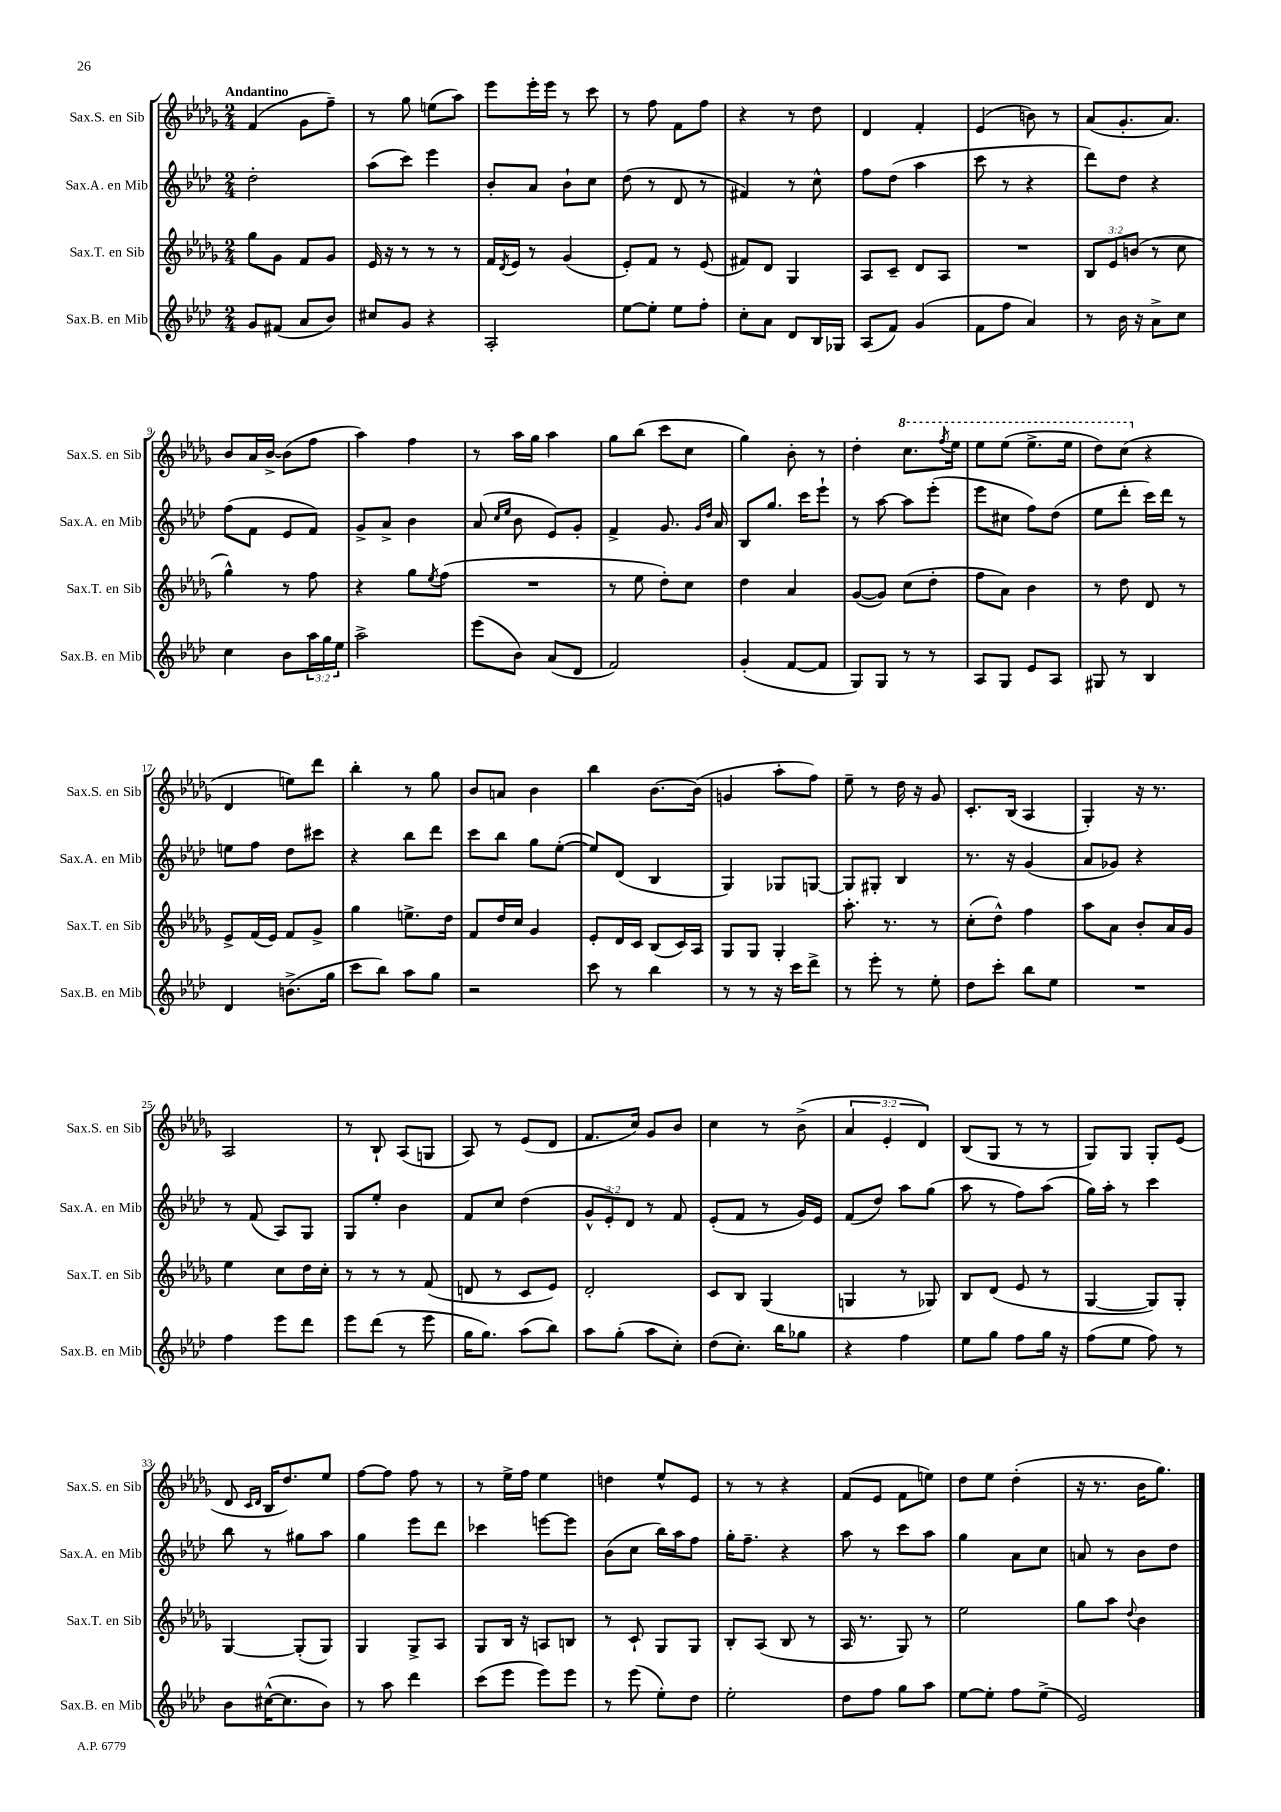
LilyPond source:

<<
\new StaffGroup <<
\new Staff = "s0" \with { instrumentName = "Sax.S. en Sib" shortInstrumentName = "Sax.S. en Sib" } {
    \clef treble \key des \major \numericTimeSignature \time 2/4 \override Staff.TupletNumber.text = #tuplet-number::calc-fraction-text \tempo "Andantino"
    f'4( ges'8 f''8--) |
    r8 ges''8 e''8( aes''8) |
    ees'''8 ees'''16-. ees'''16 r8 c'''8 |
    r8 f''8 f'8 f''8 |
    r4 r8 des''8 |
    des'4 f'4-. |
    ees'4( b'8) r8 |
    aes'8( ges'8.-. aes'8.) |
    bes'8 aes'16 bes'16~-> bes'8( f''8 |
    aes''4) f''4 |
    r8 aes''16 ges''16 aes''4 |
    ges''8 bes''8( c'''8 c''8 |
    ges''4) bes'8-. r8 |
    des''4-. \ottava #1 c'''8. \acciaccatura { f'''8 } ees'''16 |
    ees'''8 ees'''8( ees'''8.-> ees'''16 |
    des'''8) c'''8( \ottava #0 r4 |
    des'4 e''8) des'''8 |
    bes''4-. r8 ges''8 |
    bes'8 a'8 bes'4 |
    bes''4 bes'8.~ bes'16( |
    g'4 aes''8-. f''8) |
    ees''8-- r8 des''16 r16 ges'8 |
    c'8.-. bes16( aes4 |
    ges4-.) r16 r8. |
    aes2 |
    r8 bes8-! aes8( g8 |
    aes8) r8 ees'8( des'8 |
    f'8. c''16) ges'8 bes'8 |
    c''4 r8 bes'8->( |
    \tuplet 3/2 { aes'4 ees'4-. des'4) } |
    bes8( ges8 r8 r8 |
    ges8) ges8 ges8-. ees'8( |
    des'8 \grace { c'16 des'16 } bes16 des''8.) ees''8 |
    f''8~ f''8 f''8 r8 |
    r8 ees''16-> f''16 ees''4 |
    d''4 ees''8-^ ees'8 |
    r8 r8 r4 |
    f'8( ees'8 f'8 e''8) |
    des''8 ees''8 des''4-.( |
    r16 r8. bes'16 ges''8.) \bar "|." |
}
\new Staff = "s1" \with { instrumentName = "Sax.A. en Mib" shortInstrumentName = "Sax.A. en Mib" } {
    \clef treble \key aes \major \numericTimeSignature \time 2/4 \override Staff.TupletNumber.text = #tuplet-number::calc-fraction-text
    des''2-. |
    aes''8( c'''8) ees'''4 |
    bes'8-. aes'8 bes'8-! c''8 |
    des''8( r8 des'8 r8 |
    fis'4) r8 c''8-^ |
    f''8 des''8( aes''4 |
    c'''8 r8 r4 |
    des'''8) des''8 r4 |
    f''8( f'8 ees'8 f'8) |
    g'8-> aes'8-> bes'4 |
    aes'8( \grace { c''16 ees''16 } bes'8 ees'8) g'8-. |
    f'4-> g'8. \grace { g'16 des''16 } aes'16 |
    bes8 g''8. c'''16 ees'''8-! |
    r8 aes''8~ aes''8 ees'''8-.( |
    ees'''8 cis''8 f''8) des''8( |
    ees''8 des'''8-. c'''16) des'''16 r8 |
    e''8 f''8 des''8 cis'''8 |
    r4 bes''8 des'''8 |
    c'''8 bes''8 g''8 ees''8~-.( |
    ees''8) des'8( bes4 |
    g4) ges8 g8~ |
    g8 gis8-. bes4 |
    r8. r16 g'4( |
    aes'8 ges'8) r4 |
    r8 f'8( aes8) g8 |
    g8 ees''8-. bes'4 |
    f'8 c''8 des''4( |
    \tuplet 3/2 { g'8-^ ees'8-.) des'8 } r8 f'8 |
    ees'8-.( f'8 r8 g'16) ees'16 |
    f'8( des''8) aes''8 g''8( |
    aes''8 r8 f''8) aes''8( |
    g''16) aes''16-. r8 c'''4 |
    bes''8 r8 gis''8 aes''8 |
    g''4 ees'''8 des'''8 |
    ces'''4 e'''8~ e'''8 |
    bes'8( c''8 bes''16) aes''16 f''8 |
    g''16-. f''8.-- r4 |
    aes''8 r8 c'''8 aes''8 |
    g''4 aes'8 c''8 |
    a'8 r8 bes'8 des''8 \bar "|." |
}
\new Staff = "s2" \with { instrumentName = "Sax.T. en Sib" shortInstrumentName = "Sax.T. en Sib" } {
    \clef treble \key des \major \numericTimeSignature \time 2/4 \override Staff.TupletNumber.text = #tuplet-number::calc-fraction-text
    ges''8 ges'8 f'8 ges'8 |
    ees'16 r16 r8 r8 r8 |
    f'16 \acciaccatura { des'8 } ees'16 r8 ges'4( |
    ees'8-.) f'8 r8 ees'8( |
    fis'8) des'8 ges4 |
    aes8 c'8-- des'8 aes8 |
    R2 |
    \tuplet 3/2 { bes8 ees'8 b'8( } r8 c''8 |
    ges''4-^) r8 f''8 |
    r4 ges''8 \acciaccatura { ees''8 } f''8( |
    R2 |
    r8 ees''8 des''8-.) c''8 |
    des''4 aes'4 |
    ges'8~( ges'8) c''8( des''8-. |
    f''8 aes'8) bes'4 |
    r8 des''8 des'8 r8 |
    ees'8-> f'16( ees'16) f'8 ges'8-> |
    ges''4 e''8.-> des''16 |
    f'8 des''16 c''16 ges'4 |
    ees'8-. des'16 c'16 bes8( c'16) aes16 |
    ges8 ges8 ges4-. |
    aes''8.-. r8. r8 |
    c''8-.( des''8-^) f''4 |
    aes''8 aes'8 bes'8-. aes'16 ges'16 |
    ees''4 c''8 des''16 c''16-. |
    r8 r8 r8 f'8( |
    d'8 r8 c'8 ees'8) |
    des'2-. |
    c'8 bes8 ges4( |
    g4 r8 ges8) |
    bes8 des'8( ees'8 r8 |
    ges4~ ges8) ges8-. |
    ges4~ ges8-.( ges8) |
    ges4 ges8-> aes8 |
    ges8 bes16 r16 a8 b8 |
    r8 c'8-! ges8 ges8 |
    bes8-. aes8( bes8 r8 |
    aes16 r8. ges8) r8 |
    ees''2 |
    ges''8 aes''8 \appoggiatura { des''8 } bes'4 \bar "|." |
}
\new Staff = "s3" \with { instrumentName = "Sax.B. en Mib" shortInstrumentName = "Sax.B. en Mib" } {
    \clef treble \key aes \major \numericTimeSignature \time 2/4 \override Staff.TupletNumber.text = #tuplet-number::calc-fraction-text
    g'8 fis'8( aes'8 bes'8) |
    cis''8 g'8 r4 |
    aes2-. |
    ees''8~ ees''8-. ees''8 f''8-. |
    c''8-. aes'8 des'8 bes16 ges16 |
    aes8( f'8) g'4( |
    f'8 f''8 aes'4) |
    r8 bes'16 r16 aes'8-> c''8 |
    c''4 bes'8 \tuplet 3/2 { aes''16 g''16 ees''16 } |
    aes''2-> |
    ees'''8( bes'8) aes'8( des'8 |
    f'2) |
    g'4-.( f'8~ f'8 |
    g8) g8 r8 r8 |
    aes8 g8 ees'8 aes8 |
    gis8 r8 bes4 |
    des'4 b'8.->( g''16 |
    c'''8 bes''8) aes''8 g''8 |
    r2 |
    c'''8 r8 bes''4 |
    r8 r8 r16 c'''16 des'''8-> |
    r8 ees'''8-. r8 ees''8-. |
    des''8 c'''8-. bes''8 ees''8 |
    R2 |
    f''4 ees'''8 des'''8 |
    ees'''8 des'''8( r8 ees'''8 |
    g''16 g''8.) aes''8( bes''8) |
    aes''8 g''8-.( aes''8 c''8-.) |
    des''8( c''8.-.) bes''16 ges''8 |
    r4 f''4 |
    ees''8 g''8 f''8 g''16 r16 |
    f''8( ees''8 f''8) r8 |
    bes'8 cis''16~-^( cis''8. bes'8) |
    r8 aes''8 des'''4 |
    c'''8( ees'''8 ees'''8) ees'''8 |
    r8 ees'''8( ees''8-.) des''8 |
    ees''2-. |
    des''8 f''8 g''8 aes''8 |
    ees''8~ ees''8-. f''8 ees''8->( |
    ees'2) \bar "|." |
}
>>
>>
